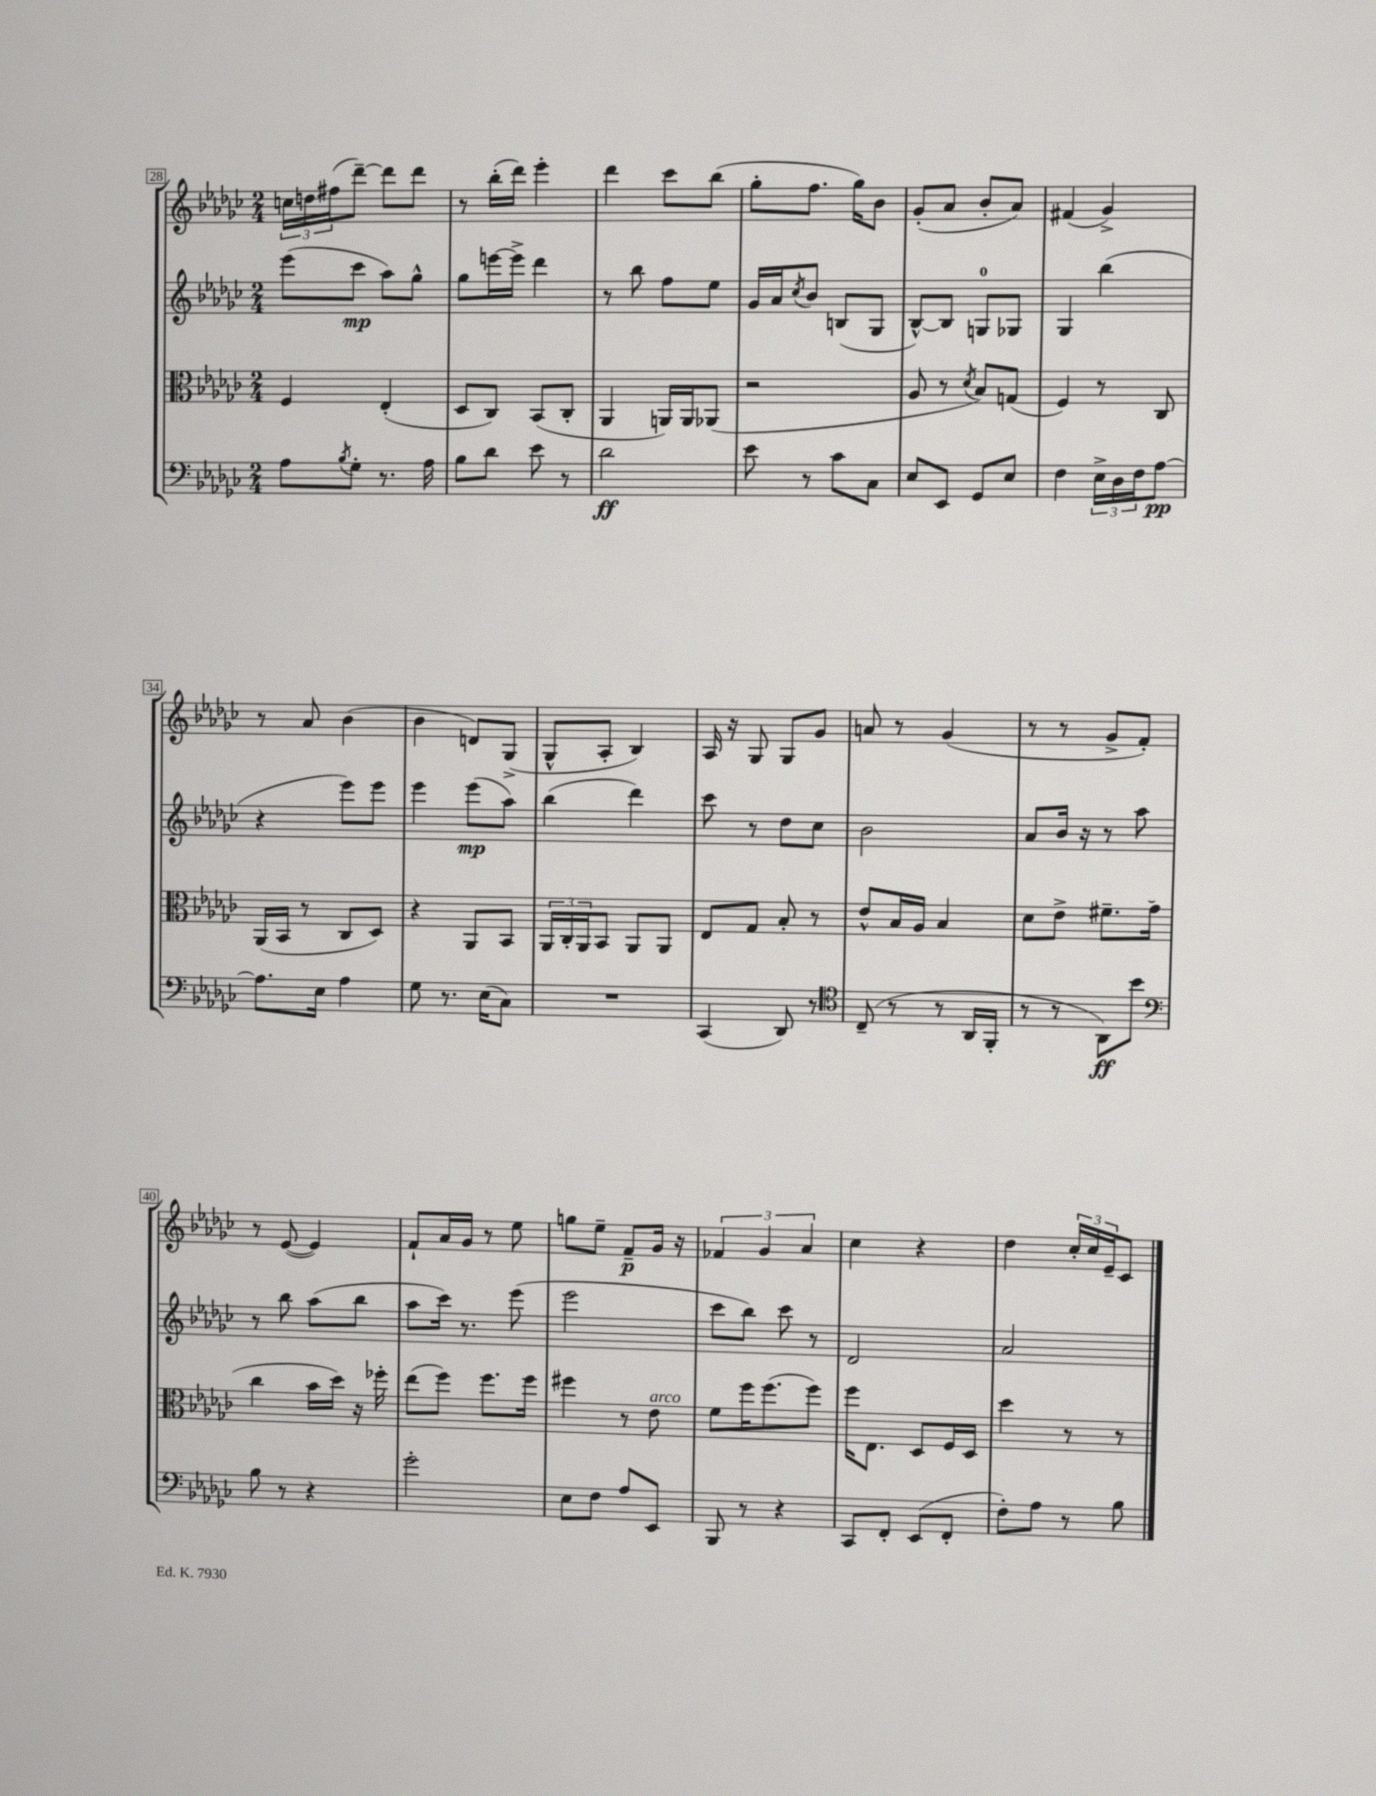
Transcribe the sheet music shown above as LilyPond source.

<<
\new StaffGroup <<
\new Staff = "s0" {
    \clef treble \key ges \major \numericTimeSignature \time 2/4
    \tuplet 3/2 { c''16 d''16 fis''16( } des'''8~--) des'''8 des'''8 |
    r8 bes''16-.( des'''16) ees'''4-. |
    des'''4 ces'''8 bes''8( |
    ges''8-. f''8. ges''16) bes'8 |
    ges'8-.( aes'8 bes'8-. aes'8) |
    fis'4( ges'4->) |
    r8 aes'8 bes'4( |
    bes'4 d'8) ges8->( |
    ges8-^ aes8-. bes4) |
    aes16 r16 ges8 ges8 ges'8 |
    a'8 r8 ges'4( |
    r8 r8 ges'8-> f'8-.) |
    r8 ees'8~( ees'4) |
    f'8-! aes'16 ges'16 r8 ees''8 |
    g''8 ees''8-- f'8--\p ges'16 r16 |
    \tuplet 3/2 { fes'4 ges'4 aes'4 } |
    ces''4 r4 |
    des''4 \tuplet 3/2 { ces''16-. ces''16 ees'16-- } ces'8 \bar "|." |
}
\new Staff = "s1" {
    \clef treble \key ges \major \numericTimeSignature \time 2/4
    ees'''8( ces'''8\mp aes''8) ges''8-^ |
    ges''8 e'''16~ e'''16-> des'''4 |
    r8 bes''8 f''8 ees''8 |
    ges'16 aes'16 \acciaccatura { ces''8 } bes'8 b8( ges8 |
    bes8~-^) bes8 g8-0 ges8 |
    ges4 bes''4( |
    r4 ees'''8) ees'''8 |
    ees'''4 ees'''8\mp( aes''8) |
    bes''4( des'''4) |
    ces'''8 r8 des''8 ces''8 |
    bes'2 |
    aes'8 bes'16 r16 r8 aes''8 |
    r8 bes''8 aes''8( bes''8 |
    aes''8 ces'''16) r8. ees'''8( |
    ees'''2 |
    ces'''8 bes''8) ces'''8 r8 |
    des'2 |
    aes'2 \bar "|." |
}
\new Staff = "s2" {
    \clef alto \key ges \major \numericTimeSignature \time 2/4
    f4 ees4-.( |
    des8 ces8) bes,8( ces8-. |
    aes,4 a,16) a,16 aes,8( |
    r2 |
    aes8 r8 \acciaccatura { des'8 } bes8) g8( |
    f4) r8 ces8 |
    aes,16( bes,16 r8 ces8 des8) |
    r4 aes,8 bes,8 |
    \tuplet 3/2 { aes,16 ces16-. aes,16 } bes,8 aes,8 aes,8 |
    ees8 ges8 bes8-. r8 |
    ees'8-^ bes16 aes16 bes4 |
    des'8 ees'8-> fis'8.-- ges'16( |
    ces''4 bes'16 des''16) r16 fes''16-. |
    ees''8( f''8) f''8. f''16 |
    fis''4 r8 ees'8^\markup { \italic "arco" } |
    f'8 f''16 f''8.( f''8) |
    f''16 ees8. des8 f16 des16 |
    des''4 r8 r8 \bar "|." |
}
\new Staff = "s3" {
    \clef bass \key ges \major \numericTimeSignature \time 2/4
    aes8 \acciaccatura { bes8 } ges8-. r8. aes16 |
    bes8 des'8 ees'8 r8 |
    des'2\ff |
    ees'8 r8 ces'8 ces8 |
    ees8 ees,8 ges,8 ees8 |
    f4 \tuplet 3/2 { ees16-> des16 f16 } aes8~\pp |
    aes8. ees16 aes4 |
    ges8 r8. ees16( ces8) |
    R2 |
    ces,4( des,8) r8 |
    \clef tenor ces8--( r8 r8 aes,16 f,16-. |
    r8 r8 aes,8\ff) bes'8 |
    \clef bass bes8 r8 r4 |
    ges'2-. |
    ees8 f8 aes8 ees,8 |
    bes,,8 r8 r4 |
    ces,8 f,8-. ees,8( f,8-. |
    f8-.) aes8 r8 bes8 \bar "|." |
}
>>
>>
\layout { \context { \Score currentBarNumber = #28 \override BarNumber.stencil = #(make-stencil-boxer 0.1 0.3 ly:text-interface::print) } }
